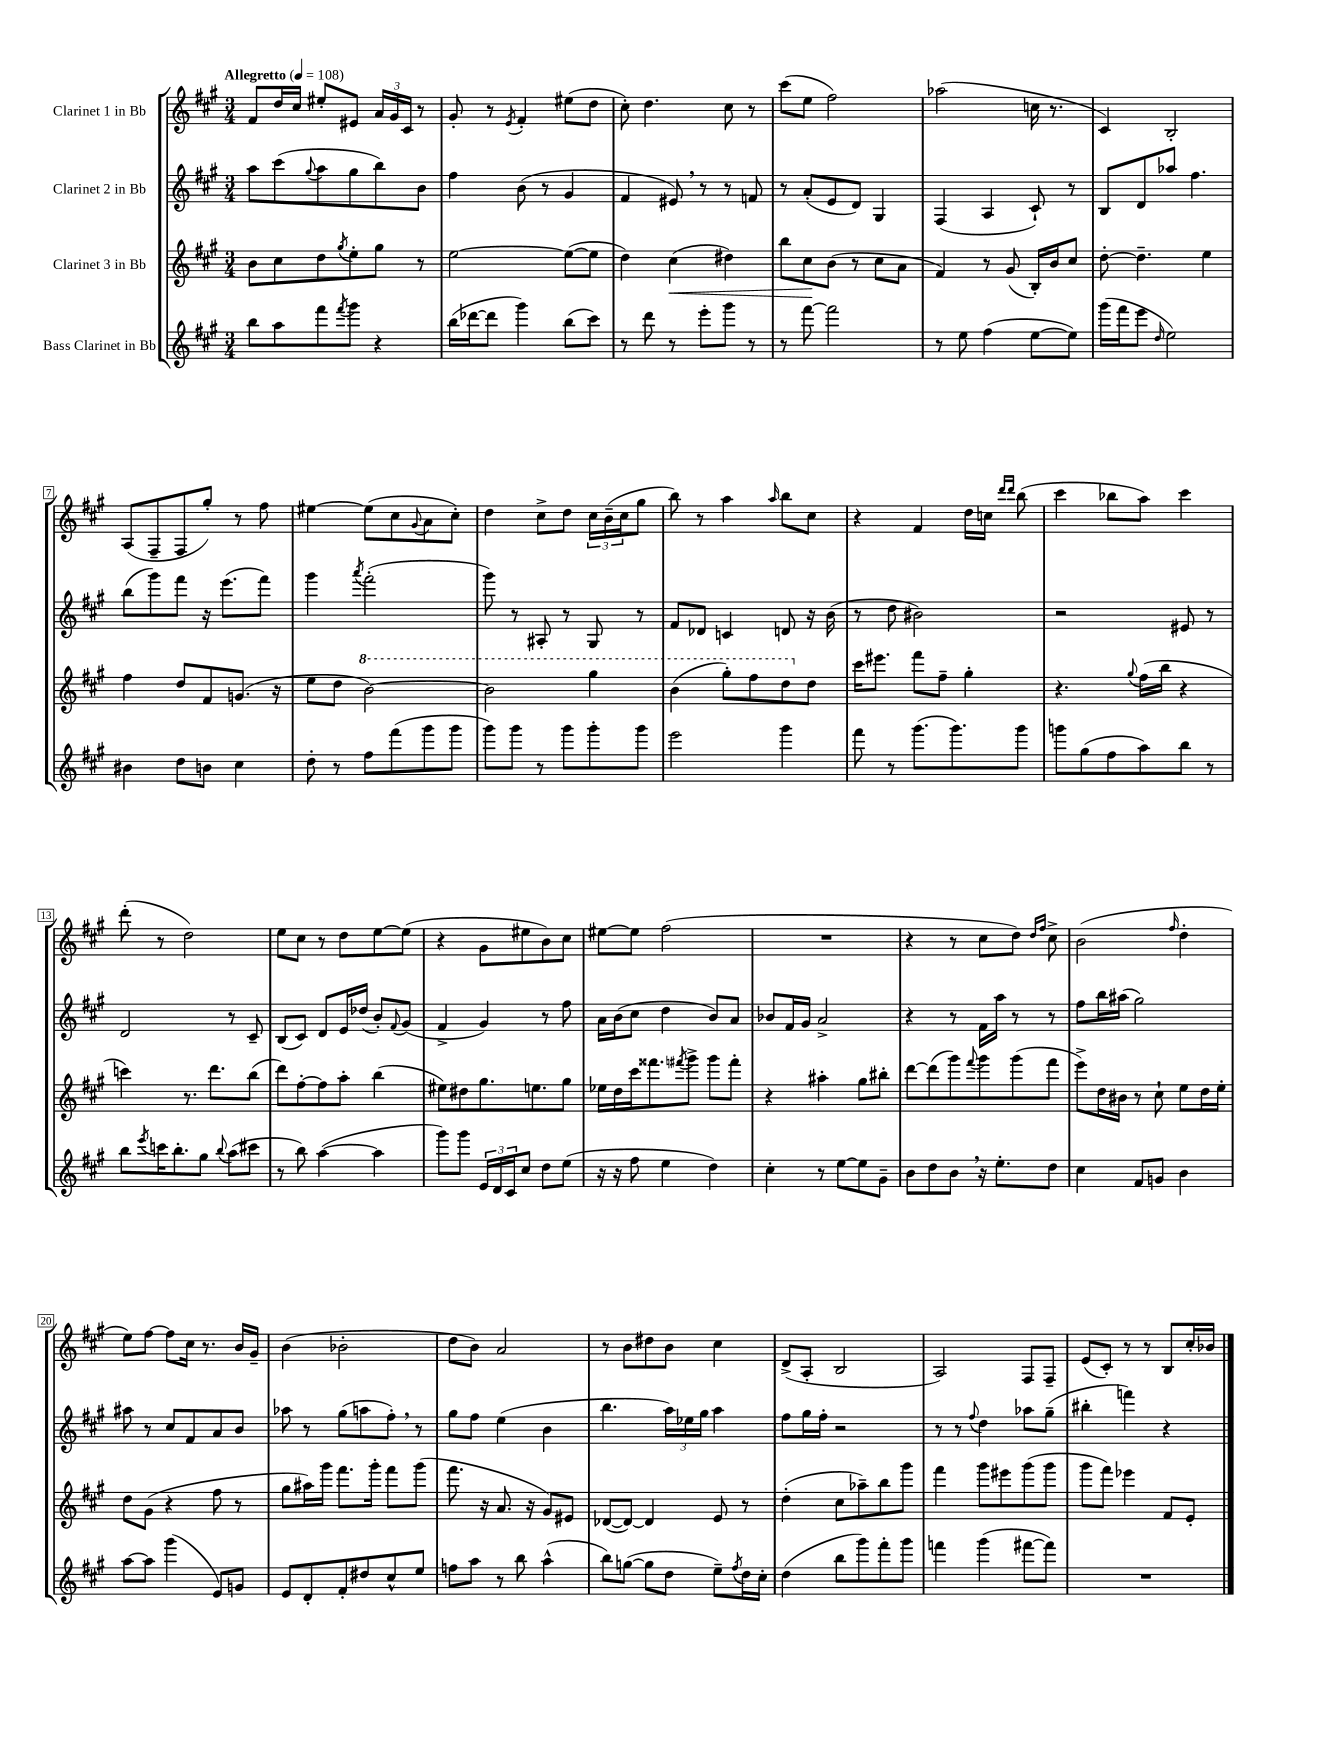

**kern	**kern	**dynam	**kern	**kern
*part4	*part3	*part3	*part2	*part1
*staff4	*staff3	*staff3	*staff2	*staff1
*I"Bass Clarinet in Bb	*I"Clarinet 3 in Bb	*	*I"Clarinet 2 in Bb	*I"Clarinet 1 in Bb
*clefG2	*clefG2	*	*clefG2	*clefG2
*k[f#c#g#]	*k[f#c#g#]	*	*k[f#c#g#]	*k[f#c#g#]
*M3/4	*M3/4	*	*M3/4	*M3/4
*MM108	*MM108	*	*MM108	*MM108
=1	=1	=1	=1	=1
!	!	!	!	!LO:TX:a:B:t=Allegretto
8bb\L	8b\L	.	8aa\L	8f#/L
8aa\	8cc#\	.	(8ccc#\	16dd/L
.	.	.	.	16cc#/JJ
.	.	.	8qqgg#/	.
8fff#\	8dd\	.	8aa\	8ee#X'/L
8qfff#/	8qgg#/	.	.	.
8ggg#\J	8ee'\	.	8gg#\	8e#X/J
4r	8gg#\J	.	8bb\)	24a/LL
.	.	.	.	24g#/
.	.	.	.	24c#/JJ
.	8r	.	8b\J	8r
=2	=2	=2	=2	=2
(16bb\LL	[2ee\	.	4ff#\	8g#'/
[16ddd-X\J	.	.	.	.
8ddd-\J]	.	.	.	8r
.	.	.	.	8qe/
4ggg#\)	.	.	(8b\	4f#'/
.	.	.	8r	.
(8bb\L	(8ee\L_	.	4g#/	(8ee#X\L
8ccc#\J)	8ee\J]	.	.	8dd\J
=3	=3	=3	=3	=3
8r	4dd\)	.	4f#/	8cc#'\)
8ddd\	.	.	.	4.dd\
!	!	!LO:HP:b	!	!
8r	(4cc#\	<	8e#X,/)	.
8eee'\L	.	.	8r	.
8ggg#\J	4dd#X\)	.	8r	8cc#\
8r	.	.	8fn/	8r
=4	=4	=4	=4	=4
8r	8bb\L	.	8r	(8ccc#\L
[8fff#\	8cc#\	.	(8a'/L	8ee\J
2fff#\]	(8b\J	[	8e/	2ff#\)
.	8r	.	8d/J)	.
.	8cc#\L	.	4G#/	.
.	8a\J	.	.	.
=5	=5	=5	=5	=5
8r	4f#/)	.	(4F#/	(2aa-X\
8ee\	.	.	.	.
(4ff#\	8r	.	4A/	.
.	(8g#/	.	.	.
[8ee\L	16B'/LL)	.	8c#`/)	16ccn\
.	16b/J	.	.	8.r
8ee\J])	8cc#/J	.	8r	.
=6	=6	=6	=6	=6
(16ggg#\LL	[8dd'\	.	8B/L	4c#/)
16fff#\J	.	.	.	.
8eee\J	4.dd~\]	.	8d/	.
16qqdd/	.	.	.	.
2ee\)	.	.	8aa-X/J	2B'/
.	.	.	4.ff#\	.
.	4ee\	.	.	.
!!LO:LB:g=z
=7	=7	=7	=7	=7
4b#X\	4ff#\	.	(8bb\L	(8A/L
.	.	.	8ggg#\)	8F#~/
8dd\L	8dd/L	.	8fff#\J	8F#/
8bn\J	8f#/	.	16r	8gg#'/J)
.	.	.	(8.eee\L	.
4cc#\	(8.gn/J	.	.	8r
.	.	.	8fff#\J)	8ff#\
.	16r	.	.	.
=8	=8	=8	=8	=8
8dd'\	8ee\L	.	4ggg#\	[4ee#X\
8r	8dd\J	.	.	.
.	.	.	8qaaa/	.
*	*8va	*	*	*
8ff#\L	[2bb\)	.	(2fff#'\	(8ee#\L]
(8fff#\	.	.	.	8cc#\
.	.	.	.	8qqg#/
8ggg#\	.	.	.	8a\
8ggg#\J	.	.	.	8cc#'\J)
=9	=9	=9	=9	=9
8ggg#\L)	2bb\]	.	8ggg#\)	4dd\
8ggg#\J	.	.	8r	.
8r	.	.	8A#X'/	8cc#^\L
8ggg#\L	.	.	8r	8dd\J
8ggg#'\	4ggg#\	.	8G#/	24cc#\LL
.	.	.	.	(24b~\
.	.	.	.	24cc#\J
8ggg#\J	.	.	8r	8gg#\J
=10	=10	=10	=10	=10
2eee\	(4bb\	.	8f#/L	8bb\)
.	.	.	8d-X/J	8r
.	8ggg#'\L)	.	4cn/	4aa\
.	8fff#\	.	.	.
.	.	.	.	16qqaa/
4ggg#\	8ddd\	.	8dn/	8bb\L
*	*X8va	*	*	*
.	8dd\J	.	16r	8cc#\J
.	.	.	(16b\	.
=11	=11	=11	=11	=11
8fff#\	16ccc#\KL	.	8r	4r
.	8.eee#X\J	.	.	.
8r	.	.	8dd\	.
(8.ggg#\L	8fff#\L	.	2b#X\)	4f#/
.	8ff#~\J	.	.	.
8.ggg#\)	.	.	.	.
.	4gg#'\	.	.	16dd\LL
.	.	.	.	16ccn\JJ
.	.	.	.	16qqddd/LL
.	.	.	.	16qqddd/JJ
8ggg#\J	.	.	.	(8bb\
=12	=12	=12	=12	=12
8gggn\L	4.r	.	2r	4ccc#\
(8gg#\	.	.	.	.
8ff#\	.	.	.	8bb-X\L
.	8qqgg#/	.	.	.
8aa\)	(16ff#\LL	.	.	8aa\J)
.	16bb\JJ	.	.	.
8bb\J	4r	.	8e#X/	4ccc#\
8r	.	.	8r	.
!!LO:LB:g=z
=13	=13	=13	=13	=13
8bb\L	4cccn\)	.	2d/	(8ddd'\
8qeee/	.	.	.	.
16cccn\K	.	.	.	8r
8.bb'\	.	.	.	.
.	8.r	.	.	2dd\)
8gg#\J	.	.	.	.
.	8.ddd\L	.	.	.
8qqbb/	.	.	.	.
(8aa\L	.	.	8r	.
8ccc#X\J	(8bb\J	.	8c#~/	.
=14	=14	=14	=14	=14
8r	8ddd\L)	.	(8B/L	8ee\L
8bb\)	[8ff#'\	.	8c#/J)	8cc#\J
([4aa\	8ff#\]	.	8d/L	8r
.	8aa'\J	.	16e/L	8dd\L
.	.	.	(16dd-X/JJ	.
4aa\]	(4bb\	.	8b'/L)	[8ee\
.	.	.	8qqf#/	.
.	.	.	(8g#/J	(8ee\J]
=15	=15	=15	=15	=15
8ggg#\L)	8ee#X\L)	.	4f#^/	4r
8ggg#\J	8dd#X\	.	.	.
24e/LL	8.gg#\	.	4g#/)	8g#\L
24d/	.	.	.	.
24c#/J	.	.	.	.
8cc#/J	.	.	.	8ee#X\
.	8.een\	.	.	.
8dd\L	.	.	8r	8b\)
(8ee\J	8gg#\J	.	8ff#\	8cc#\J
=16	=16	=16	=16	=16
16r	16ee-X\LL	.	16a\LL	[8ee#X\L
16r	16dd\	.	(16b\J	.
8ff#\	16ccc#\J	.	8cc#\J	8ee#\J]
.	8.fff##X\	.	.	.
4ee\	.	.	4dd\	(2ff#\
.	8qfff#X/	.	.	.
.	8ggg#^\J	.	.	.
4dd\)	8ggg#\L	.	8b/L)	.
.	8fff#'\J	.	8a/J	.
=17	=17	=17	=17	=17
4cc#'\	4r	.	8b-X/L	2.r
.	.	.	16f#/L	.
.	.	.	16g#/JJ	.
8r	4aa#X'\	.	2a^/	.
[8ee\L	.	.	.	.
8ee\]	8gg#\L	.	.	.
8g#~\J	8bb#X'\J	.	.	.
=18	=18	=18	=18	=18
8b\L	[8ddd\L	.	4r	4r
8dd\	(8ddd\]	.	.	.
8b,\J	8ggg#\)	.	8r	8r
.	8qqfff#/	.	.	.
16r	8ggg#\	.	16f#\LL	8cc#\L
8.ee'\L	.	.	16aa\JJ	.
.	(8ggg#\	.	8r	8dd\J)
.	.	.	.	16qqdd/LL
.	.	.	.	16qqff#/JJ
8dd\J	8fff#\J	.	8r	8cc#^\
=19	=19	=19	=19	=19
4cc#\	8eee^\L)	.	8ff#\L	(2b\
.	16dd\L	.	16bb\L	.
.	16b#X\JJ	.	(16aa#X\JJ	.
8f#/L	8r	.	2gg#\)	.
8gn/J	8cc#`\	.	.	.
.	.	.	.	16qqff#/
4b\	8ee\L	.	.	4dd'\
.	16dd\L	.	.	.
.	16ee'\JJ	.	.	.
!!LO:LB:g=z
=20	=20	=20	=20	=20
[8aa\L	8dd\L	.	8aa#X\	8ee\L)
8aa\J]	(8g#\J	.	8r	[8ff#\J
(4ggg#\	4r	.	8cc#/L	8ff#\L]
.	.	.	8f#/	16cc#\Jk
.	.	.	.	8.r
8e/L)	8ff#\	.	8a/	.
8gn/J	8r	.	8b/J	16b/LL
.	.	.	.	16g#~/JJ
=21	=21	=21	=21	=21
8e/L	8gg#\L	.	8aa-X\	(4b\
8d'/	16aa#X\L)	.	8r	.
.	16ggg#\JJ	.	.	.
8f#'/	8.fff#\L	.	(8gg#\L	2b-X'\
8dd#X/	.	.	8aan\	.
.	16ggg#'\Jk	.	.	.
8cc#^^/	8fff#\L	.	8ff#',\J)	.
8ee/J	(8ggg#\J	.	8r	.
=22	=22	=22	=22	=22
8ffn\L	8.fff#\	.	8gg#\L	8dd\L
8aa\J	.	.	8ff#\J	8b\J)
.	16r	.	.	.
8r	8.a/	.	(4ee\	2a/
8bb\	.	.	.	.
.	16r	.	.	.
(4aa^^\	8g#/L)	.	4b\	.
.	8e#X/J	.	.	.
=23	=23	=23	=23	=23
8bb\L)	([8d-X/L	.	4.bb\	8r
([8ggn\J	8d-/J_)	.	.	8b\L
8gg\L]	4d-/]	.	.	8dd#X\
8dd\J	.	.	24aa\LL)	8b\J
.	.	.	24ee-X\	.
.	.	.	24gg#\JJ	.
8ee~\L)	8e/	.	4aa\	4cc#\
8qff#/	.	.	.	.
16dd\L	8r	.	.	.
16cc#'\JJ	.	.	.	.
=24	=24	=24	=24	=24
(4dd\	(4dd'\	.	8ff#\L	(8d^/L
.	.	.	16gg#\L	8A'/J
.	.	.	16ff#'\JJ	.
8bb\L	8cc#\L	.	2r	2B/
8ggg#\)	8aa-X~\)	.	.	.
8fff#'\	8bb\	.	.	.
8ggg#\J	8ggg#\J	.	.	.
=25	=25	=25	=25	=25
4fffn\	4fff#\	.	8r	2A/)
.	.	.	8r	.
.	.	.	8qqff#/	.
(4ggg#\	8ggg#\L	.	4dd\	.
.	8eee#X\	.	.	.
[8fff#X\L	(8ggg#\	.	8aa-X\L	8F#/L
8fff#\J])	8ggg#\J	.	(8gg#~\J	8F#~/J
=26	=26	=26	=26	=26
2.r	8ggg#\L	.	4bb#X'\	(8e/L
.	8fff#\J)	.	.	8c#'/J)
.	4eee-X\	.	4fffn\)	8r
.	.	.	.	8r
.	8f#/L	.	4r	8B/L
.	8e'/J	.	.	16cc#'/L
.	.	.	.	16b-X/JJ
==	==	==	==	==
*-	*-	*-	*-	*-
